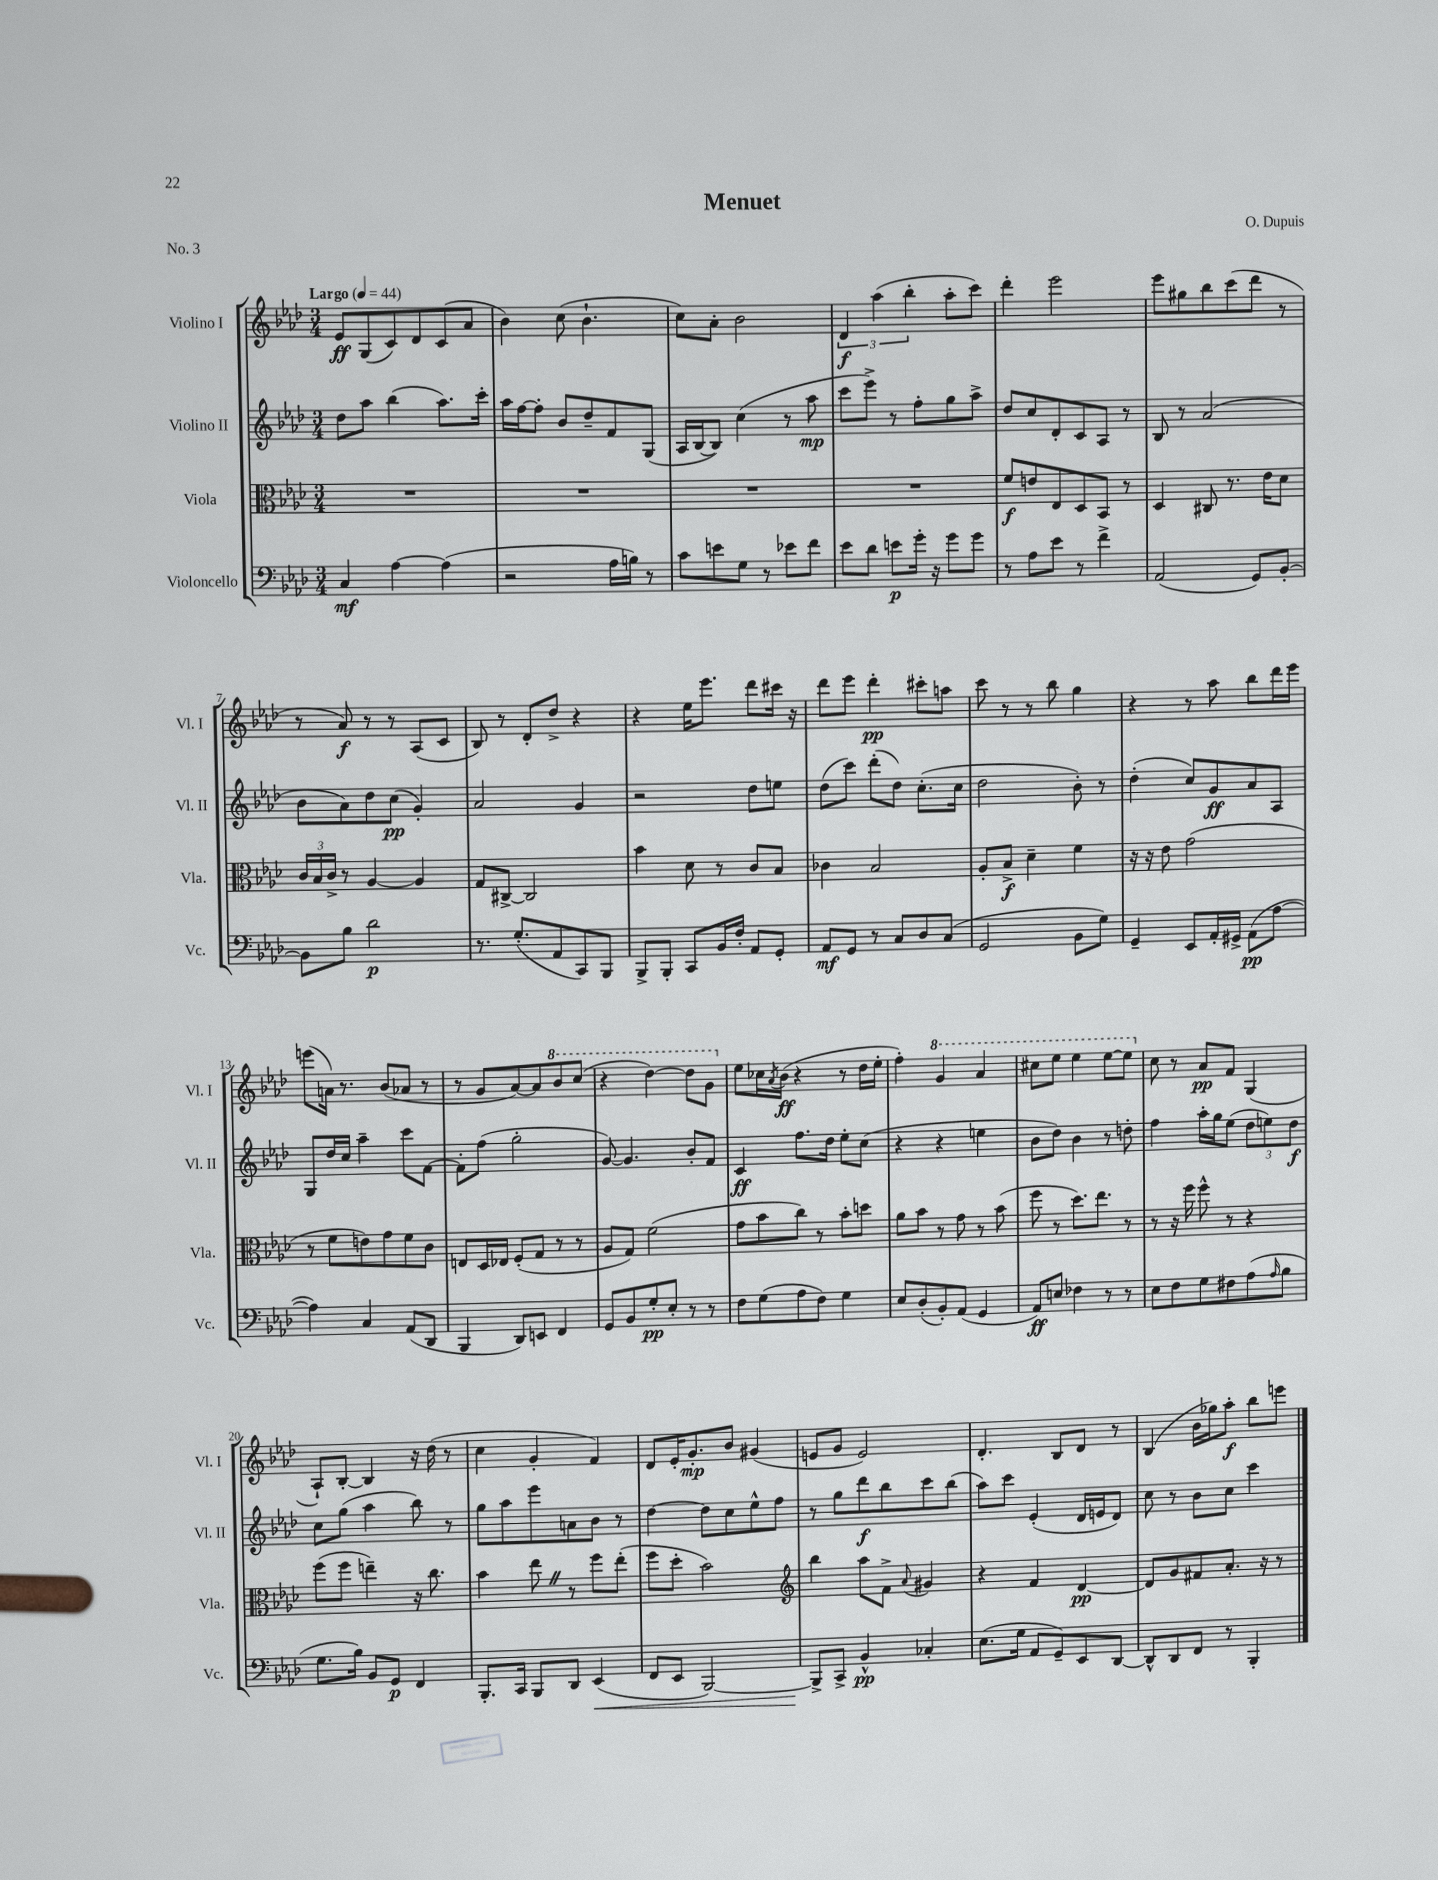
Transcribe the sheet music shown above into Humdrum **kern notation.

**kern	**dynam	**kern	**dynam	**kern	**dynam	**kern	**dynam
*part4	*part4	*part3	*part3	*part2	*part2	*part1	*part1
*staff4	*staff4	*staff3	*staff3	*staff2	*staff2	*staff1	*staff1
*I"Violoncello	*	*I"Viola	*	*I"Violino II	*	*I"Violino I	*
*I'Vc.	*	*I'Vla.	*	*I'Vl. II	*	*I'Vl. I	*
*clefF4	*	*clefC3	*	*clefG2	*	*clefG2	*
*k[b-e-a-d-]	*	*k[b-e-a-d-]	*	*k[b-e-a-d-]	*	*k[b-e-a-d-]	*
*M3/4	*	*M3/4	*	*M3/4	*	*M3/4	*
*MM44	*	*MM44	*	*MM44	*	*MM44	*
=1	=1	=1	=1	=1	=1	=1	=1
!	!	!	!	!	!	!LO:TX:a:B:t=Largo	!
4C/	mf	2.r	.	8dd-\L	.	8e-/L	ff
.	.	.	.	8aa-\J	.	(8G/	.
[4A-\	.	.	.	(4bb-\	.	8c/)	.
.	.	.	.	.	.	8d-/	.
(4A-\]	.	.	.	8.aa-\L)	.	(8c/	.
.	.	.	.	.	.	8a-/J	.
.	.	.	.	16ccc'\Jk	.	.	.
=2	=2	=2	=2	=2	=2	=2	=2
2r	.	2.r	.	16aa-\LL	.	4b-\)	.
.	.	.	.	[16ff\J	.	.	.
.	.	.	.	8ff'\J]	.	.	.
.	.	.	.	8b-/L	.	(8cc\	.
.	.	.	.	8dd-~/	.	4.b-`\	.
16A-\LL	.	.	.	8f/	.	.	.
16Bn\JJ)	.	.	.	.	.	.	.
8r	.	.	.	(8G/J	.	.	.
=3	=3	=3	=3	=3	=3	=3	=3
8c\L	.	2.r	.	16A-/LL	.	8cc\L)	.
.	.	.	.	[16B-/J	.	.	.
8en\	.	.	.	8B-/J])	.	8a-'\J	.
8G\J	.	.	.	(4cc\	.	2b-\	.
8r	.	.	.	.	.	.	.
8e-X\L	.	.	.	8r	.	.	.
8f\J	.	.	.	8aa-\	mp	.	.
=4	=4	=4	=4	=4	=4	=4	=4
8e-\L	.	2.r	.	8ccc\L	.	6d-/	f
8d-\J	.	.	.	8eee-^\J)	.	.	.
.	.	.	.	.	.	(6aa-\	.
8en\L	p	.	.	8r	.	.	.
.	.	.	.	.	.	6bb-'\	.
16g'\Jk	.	.	.	8ff'\L	.	.	.
16r	.	.	.	.	.	.	.
8g\L	.	.	.	8gg\	.	8aa-'\L	.
8g\J	.	.	.	8aa-^\J	.	8ccc\J)	.
=5	=5	=5	=5	=5	=5	=5	=5
8r	.	8f/L	f	8dd-/L	.	4ddd-'\	.
8A-\L	.	8en/	.	8cc/	.	.	.
8e-\J	.	8E-/	.	8d-'/	.	2eee-\	.
8r	.	8D-/	.	8c/	.	.	.
4f^\	.	8BB-/J	.	8A-/J	.	.	.
.	.	8r	.	8r	.	.	.
=6	=6	=6	=6	=6	=6	=6	=6
(2AA-/	.	4D-/	.	8B-/	.	8eee-\L	.
.	.	.	.	8r	.	8gg#X\	.
.	.	8C#X/	.	(2a-/	.	8bb-\	.
.	.	8.r	.	.	.	(8ccc\	.
8GG/L)	.	.	.	.	.	8ddd-\J	.
.	.	16e-\KL	.	.	.	.	.
[8BB-'/J	.	8d-\J	.	.	.	8r	.
!!LO:LB:g=z
=7	=7	=7	=7	=7	=7	=7	=7
8BB-\L]	.	24c/LL	.	8b-\L	.	8r	.
.	.	24B-/	.	.	.	.	.
.	.	24c^/JJ	.	.	.	.	.
8B-\J	.	8r	.	8a-\)	.	8a-/)	f
2d-\	p	[4A-/	.	8dd-\	.	8r	.
.	.	.	.	(8cc\J	pp	8r	.
.	.	4A-/]	.	4g'/)	.	(8A-/L	.
.	.	.	.	.	.	8c/J	.
=8	=8	=8	=8	=8	=8	=8	=8
8.r	.	8G/L	.	2a-/	.	8B-/)	.
.	.	[8C#X^/J	.	.	.	8r	.
(8.G'/L	.	.	.	.	.	.	.
.	.	2C#/]	.	.	.	8d-'/L	.
8AA-/	.	.	.	.	.	8dd-^/J	.
8CC/)	.	.	.	4g/	.	4r	.
8BBB-/J	.	.	.	.	.	.	.
=9	=9	=9	=9	=9	=9	=9	=9
8BBB-^/L	.	4b-\	.	2r	.	4r	.
8BBB-'/J	.	.	.	.	.	.	.
8CC/L	.	8d-\	.	.	.	16ee-\KL	.
.	.	.	.	.	.	8.eee-\J	.
16BB-/L	.	8r	.	.	.	.	.
16F'/JJ	.	.	.	.	.	.	.
8AA-/L	.	8c/L	.	8dd-\L	.	8ddd-\L	.
8GG'/J	.	8B-/J	.	8een\J	.	16ccc#X\Jk	.
.	.	.	.	.	.	16r	.
=10	=10	=10	=10	=10	=10	=10	=10
8AA-/L	mf	4c-X\	.	(8dd-\L	.	8ddd-\L	.
8GG/J	.	.	.	8ccc\J)	.	8eee-\J	.
8r	.	2B-/	.	(8ddd-'\L	.	4ddd-'\	pp
8C/L	.	.	.	8dd-\J)	.	.	.
8D-/	.	.	.	(8.cc'\L	.	8ccc#X'\L	.
(8C/J	.	.	.	.	.	8aan\J	.
.	.	.	.	16cc\Jk	.	.	.
=11	=11	=11	=11	=11	=11	=11	=11
2GG/	.	8A-'/L	.	2dd-\	.	8ccc\	.
.	.	8B-^/J	f	.	.	8r	.
.	.	4d-~\	.	.	.	8r	.
.	.	.	.	.	.	8bb-\	.
8BB-\L	.	4f\	.	8b-'\)	.	4gg\	.
8G\J)	.	.	.	8r	.	.	.
=12	=12	=12	=12	=12	=12	=12	=12
4GG~/	.	16r	.	(4dd-'\	.	4r	.
.	.	16r	.	.	.	.	.
.	.	8e-\	.	.	.	.	.
8EE-/L	.	(2g\	.	8cc/L)	.	8r	.
16AA-'/L	.	.	.	8g/	ff	8aa-\	.
16GG#X^/JJ	.	.	.	.	.	.	.
(8AA-\L	pp	.	.	8a-/	.	8bb-\L	.
[8A-\J	.	.	.	8A-/J	.	16ddd-\L	.
.	.	.	.	.	.	16eee-\JJ	.
!!LO:LB:g=z
=13	=13	=13	=13	=13	=13	=13	=13
4A-\])	.	8r	.	8G/L	.	(8eeen\L	.
.	.	8f\L	.	16dd-/L	.	16an\Jk)	.
.	.	.	.	16cc/JJ	.	8.r	.
4C/	.	8en\)	.	4aa-~\	.	.	.
.	.	8g\	.	.	.	(8b-/L	.
(8AA-/L	.	8f\	.	8ccc\L	.	8a-X/J	.
8DD-/J	.	8c\J	.	[8f\J	.	8r	.
=14	=14	=14	=14	=14	=14	=14	=14
4BBB-/	.	8En/L	.	8f'\L]	.	8r	.
.	.	16D-/L	.	(8ff\J	.	8g/L	.
.	.	16E-X/JJ	.	.	.	.	.
8DD-/L)	.	(8F'/L	.	2gg'\	.	[8a-/)	.
8EEn/J	.	8G/J	.	.	.	8a-/]	.
*	*	*	*	*	*	*8va	*
4FF/	.	8r	.	.	.	8bb-/	.
.	.	8r	.	.	.	(8ccc/J	.
=15	=15	=15	=15	=15	=15	=15	=15
8GG/L	.	8A-/L	.	[8g/)	.	4r	.
8BB-/	.	8G/J)	.	4.g/]	.	.	.
8G'/	pp	(2f\	.	.	.	[4ddd-\)	.
8E-'/J	.	.	.	.	.	.	.
8r	.	.	.	8b-'/L	.	8ddd-\L]	.
8r	.	.	.	8f/J	.	8gg\J	.
=16	=16	=16	=16	=16	=16	=16	=16
*	*	*	*	*	*	*X8va	*
8F\L	.	8g\L	.	4c/	ff	8ee-\L	.
(8G\	.	8b-\	.	.	.	16cc-X\L	.
.	.	.	.	.	.	8qa-/	.
.	.	.	.	.	.	(16b-\JJ	ff
8A-\	.	8cc\J)	.	8.ff\L	.	4r	.
8F\J)	.	8r	.	.	.	.	.
.	.	.	.	16dd-\Jk	.	.	.
4G\	.	8b-'\L	.	8ee-'\L	.	8r	.
.	.	8ddn\J	.	(8cc\J	.	16dd-\LL	.
.	.	.	.	.	.	16ee-'\JJ	.
=17	=17	=17	=17	=17	=17	=17	=17
8E-/L	.	8a-\L	.	4r	.	4ff'\)	.
(8D-'/	.	8b-\J	.	.	.	.	.
*	*	*	*	*	*	*8va	*
8BB-'/)	.	8r	.	4r	.	4gg/	.
(8AA-/J	.	8g\	.	.	.	.	.
4GG/	.	8r	.	4een\	.	4aa-/	.
.	.	(8b-\	.	.	.	.	.
=18	=18	=18	=18	=18	=18	=18	=18
8AA-/L)	ff	8ff\	.	8b-\L	.	8ccc#X\L	.
8En/J	.	8r	.	8dd-\J)	.	8eee-\J	.
4F-X\	.	8.dd-\L)	.	4b-\	.	4eee-\	.
.	.	8.ee-\J	.	.	.	.	.
8r	.	.	.	8r	.	[8eee-\L	.
8r	.	8r	.	8ddn'\	.	8eee-\J]	.
=19	=19	=19	=19	=19	=19	=19	=19
*	*	*	*	*	*	*X8va	*
8E-\L	.	8r	.	4ff\	.	8cc\	.
8F\	.	16r	.	.	.	8r	.
.	.	16ff\	.	.	.	.	.
8G\	.	8ff^^\	.	16aa-'\LL	.	8a-/L	pp
.	.	.	.	16gg\J	.	.	.
8F#X\	.	8r	.	(8ee-\J	.	8f/J	.
(8A-\	.	4r	.	12dd-\L	.	(4G/	.
.	.	.	.	12een\)	.	.	.
16qqA-/	.	.	.	.	.	.	.
8B-\J	.	.	.	.	.	.	.
.	.	.	.	12dd-\J	f	.	.
!!LO:LB:g=z
=20	=20	=20	=20	=20	=20	=20	=20
8.G\L	.	(8ff\L	.	8cc\L	.	8A-`/L)	.
.	.	8ff\J	.	(8gg\J	.	[8B-'/J	.
16B-\Jk)	.	.	.	.	.	.	.
8BB-/L	.	4een~\)	.	4aa-\	.	4B-/]	.
8GG/J	p	.	.	.	.	.	.
4FF/	.	16r	.	8bb-\)	.	16r	.
.	.	8.cc\	.	.	.	(16dd-\	.
.	.	.	.	8r	.	8r	.
=21	=21	=21	=21	=21	=21	=21	=21
8.BBB-'/L	.	4b-\	.	8gg\L	.	4cc\	.
.	.	.	.	8aa-\	.	.	.
16CC/Jk	.	.	.	.	.	.	.
8BBB-/L	.	8ee-Z\	.	8eee-\	.	4g'/	.
8DD-/J	.	8r	.	8an\	.	.	.
!	!LO:HP:b	!	!	!	!	!	!
(4EE-/	<	8ff\L	.	8b-\J	.	4f/)	.
.	.	(8ee-'\J	.	8r	.	.	.
=22	=22	=22	=22	=22	=22	=22	=22
8FF/L	.	8ff\L	.	[4dd-\	.	8d-/L	.
8EE-/J	.	8dd-'\J	.	.	.	16e-'/K	.
.	.	.	.	.	.	8.g'/	mp
[2BBB-/)	.	2b-\)	.	8dd-\L]	.	.	.
.	.	.	.	8cc\	.	8b-/J	.
.	.	.	.	8ee-^^\	.	(4g#X/	.
.	.	.	.	8ff\J	.	.	.
=23	=23	=23	=23	=23	=23	=23	=23
*	*	*clefG2	*	*	*	*	*
8BBB-^/L]	.	4bb-\	.	8r	.	8en/L	.
8CC^/J	[	.	.	8gg\L	.	8g/J	.
4BB-^^/	pp	8aa-\L	.	8ddd-\	f	2e/)	.
.	.	8f^\J	.	8bb-\	.	.	.
.	.	8qqa-/	.	.	.	.	.
4C-X'/	.	4g#X/	.	8ccc\	.	.	.
.	.	.	.	(8bb-\J	.	.	.
=24	=24	=24	=24	=24	=24	=24	=24
(8.E-\L	.	4r	.	8aa-\L)	.	4.d-'/	.
.	.	.	.	8ccc\J	.	.	.
16G\Jk	.	.	.	.	.	.	.
8AA-/L	.	4f/	.	(4e-'/	.	.	.
8GG~/)	.	.	.	.	.	8B-/L	.
8EE-/	.	[4d-/	pp	16d-/LL	.	8d-/J	.
.	.	.	.	16en/J	.	.	.
[8DD-/J	.	.	.	8d-/J)	.	8r	.
=25	=25	=25	=25	=25	=25	=25	=25
8DD-^^/L]	.	8d-/L]	.	8cc\	.	(4B-/	.
8DD-/	.	8g/	.	8r	.	.	.
8FF/J	.	8f#X/	.	8b-\L	.	16b-\LL	.
.	.	.	.	.	.	16gg-X\J)	.
8r	.	8.a-'/J	.	8cc\J	.	8aa-'\J	f
4BBB-'/	.	.	.	4ccc\	.	8bb-\L	.
.	.	16r	.	.	.	.	.
.	.	8r	.	.	.	8eeen\J	.
==	==	==	==	==	==	==	==
*-	*-	*-	*-	*-	*-	*-	*-
